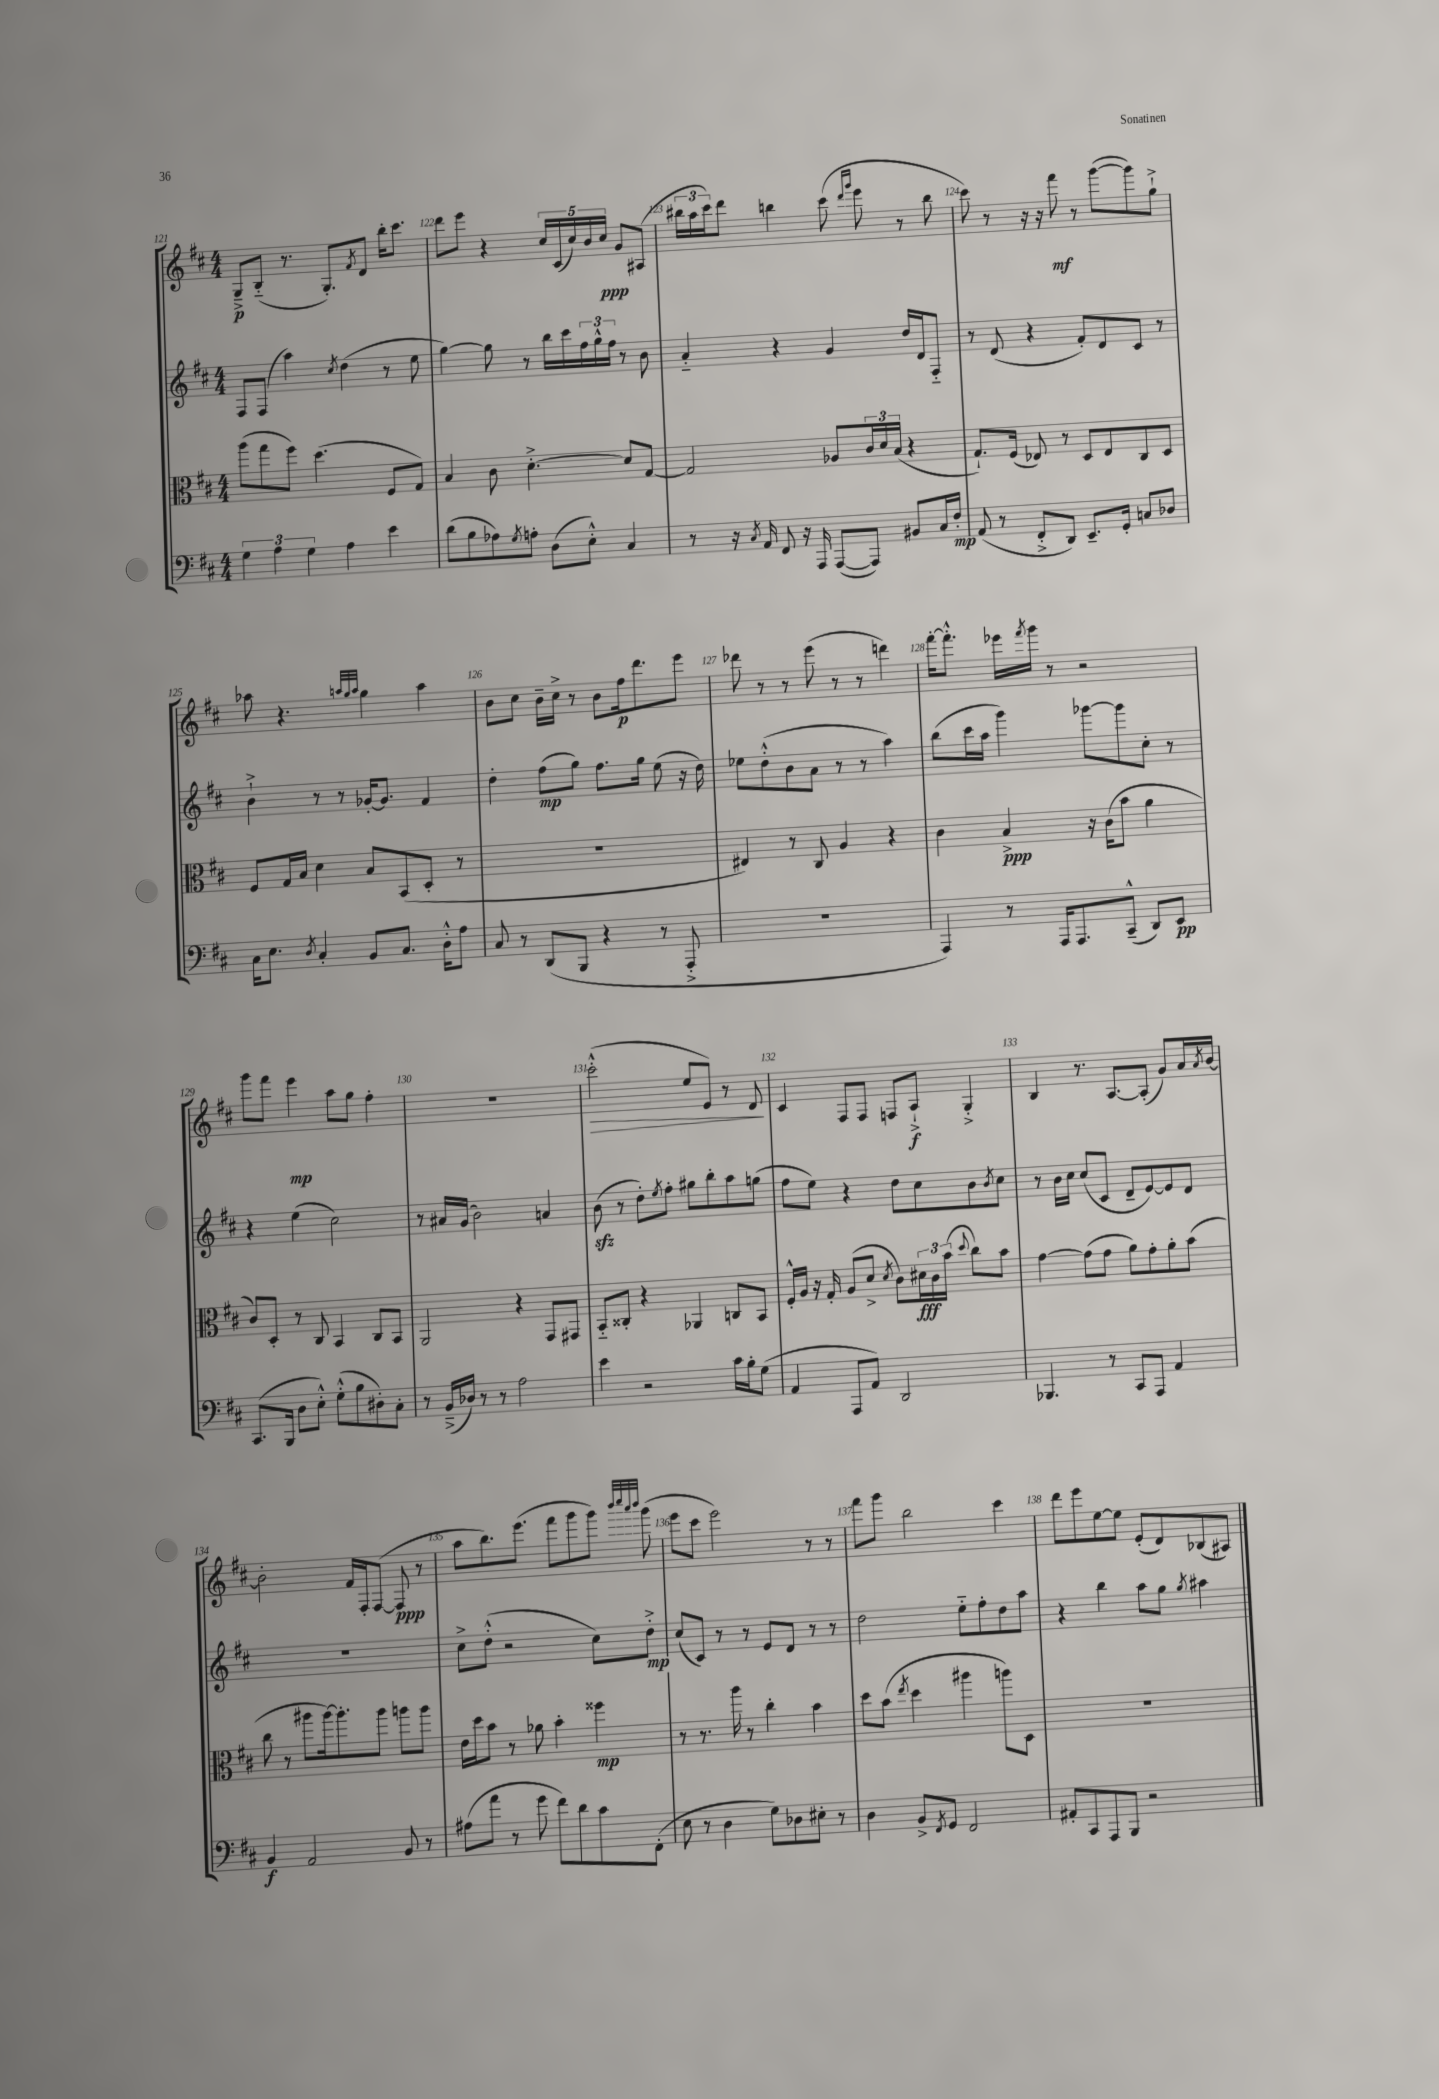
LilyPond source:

<<
\new StaffGroup <<
\new Staff = "s0" {
    \clef treble \key d \major \numericTimeSignature \time 4/4
    g8--->\p b8-_( r8. g8.-.) \acciaccatura { fis'8 } d'8 b''16-. cis'''8. |
    d'''8 e'''8 r4 \tuplet 5/4 { cis''16 cis'16( cis''16) b'16 cis''16\ppp } g'8 ais8( |
    \tuplet 3/2 { bis''16 a''16 cis'''16) } d'''8 b''4 cis'''8( \grace { d'''16 g'''16 } e'''8 r8 b''8 |
    cis'''8) r8 r16 r16 fis'''8\mf r8 g'''8~( g'''8) g''8-!-> |
    aes''8 r4. \grace { a''32 g''32 a''32 } g''4 a''4 |
    b'8 cis''8 b'16-- cis''16-> r8 b'8 fis''16\p d'''8. e'''8 |
    des'''8 r8 r8 e'''8( r8 r8 d'''4) |
    fis'''16~-. fis'''8.-.-^ ees'''16 \acciaccatura { fis'''8 } g'''16 r8 r2 |
    g'''8 fis'''8 e'''4\mp a''8 g''8 fis''4-. |
    R1 |
    cis'''2-.-^\>( e''8 e'8) r8 d'8\! |
    cis'4 fis8 fis8 f8 a8-!->\f g4-.-> |
    b4 r8. a8.~ a8-.( g'8) a'16 \acciaccatura { a'8 } b'16~ |
    b'2-. fis'16 fis16-. fis8~( fis8\ppp r8 |
    a''8 b''8.) e'''8.( fis'''8 g'''8 g'''8) \grace { b'''32 cis''''32 a'''32 b'''32 } g'''8( |
    e'''8 cis'''8 e'''2) r8 r8 |
    fis'''8 g'''8 b''2 cis'''4 |
    d'''8 e'''8 e''8~ e''8 e'8-.( d'8) bes8( ais8) \bar "|." |
}
\new Staff = "s1" {
    \clef treble \key d \major \numericTimeSignature \time 4/4
    fis8 fis8( a''4) \acciaccatura { cis''8 } d''4( r8 e''8 |
    g''4~) g''8 r8 b''16 cis'''16 \tuplet 3/2 { fis''16 g''16-^ fis''16 } r8 b'8 |
    a'4-_ r4 g'4 d''16 d'16 fis8-_ |
    r8 d'8( r4 fis'8-.) d'8 cis'8 r8 |
    b'4-!-> r8 r8 ges'16~-. ges'8. fis'4 |
    d''4-. fis''8\mp( g''8) fis''8. g''16 e''8( r16 d''16) |
    ees''8 d''8-.-^( b'8 a'8 r8 r8 a''4) |
    b''8( cis'''16 a''16 g'''4) ges'''8~ ges'''8 cis''8-. r8 |
    r4 e''4( cis''2) |
    r8 ais'16 g'16( b'2) a'4 |
    b'8\sfz( r8 d''8-.) \acciaccatura { e''8 } fis''8-. gis''8 b''8-. a''8 g''8( |
    fis''8 e''8) r4 d''8 cis''8 b'8 \acciaccatura { b'8 } cis''8 |
    r8 b'16 cis''16 cis''8( cis'8 d'8-- e'8~) e'8 d'8 |
    R1 |
    cis''8-> d''8-.-^( r2 cis''8) d''8-.->\mp |
    cis''8( cis'8) r8 r8 e'8 d'8 r8 r8 |
    d''2 e''8-_ fis''8-. d''8 a''8 |
    r4 b''4 a''8 g''8 \acciaccatura { g''8 } ais''4 \bar "|." |
}
\new Staff = "s2" {
    \clef alto \key d \major \numericTimeSignature \time 4/4
    a''8( g''8 fis''8) d''4.( fis8 g8) |
    b4 cis'8 d'4.~-.-> d'8 g8~ |
    g2 aes8 \tuplet 3/2 { cis'16 d'16 b16( } r4 |
    g8.-!) fis16( ees8) r8 d8 ees8 cis8 d8 |
    fis8 g16 b16 d'4 b8 b,8( d8-. r8 |
    R1 |
    eis4) r8 cis8 a4 r4 |
    cis'4 b4->\ppp r16 cis'16( b'8 a'4 |
    cis'8) d8-. r8 cis8 b,4 cis8 b,8 |
    a,2 r4 g,8 gis,8 |
    b,8-_ cisis8-. r4 aes,4 c8 b,8 |
    fis16-.-^ a16 r16 g16-. a8( d'8-> \acciaccatura { d'8 } cis'8) \tuplet 3/2 { dis'16\fff cis'16 b'16( } \appoggiatura { d''8 } cis''8) b'8 |
    g'4~ g'8( g'8 a'8) g'8-. a'8-. b'8( |
    cis''8 r8 ais''8 ais''16~) ais''8.-. ais''8 a''8 a''8 |
    e'16 d''16 b'8 r8 aes'8 b'4-. fisis''4\mp |
    r8 r8. a''16 r8 cis''4-. b'4 |
    d''8 b'8( \acciaccatura { e''8 } d''4 ais''4 a''8) d8 |
    R1 \bar "|." |
}
\new Staff = "s3" {
    \clef bass \key d \major \numericTimeSignature \time 4/4
    \tuplet 3/2 { g4 a4 g4 } a4 e'4 |
    d'8( b8 aes8) \acciaccatura { g8 } a8-. d8( e8-.-^) cis4 |
    r8 r16 \acciaccatura { cis8 } a,16 fis,8 r16 a,,16 a,,8~( a,,8) bis,8 cis16 fis16-.\mp |
    a,8( r8 fis,8-.-> d,8) e,8.-- g,16-. c8 des8 |
    cis16 e8. \acciaccatura { d8 } cis4-. b,8 cis8. d16-.-^ a8 |
    cis8 r8 d,8( b,,8 r4 r8 a,,8-.-> |
    R1 |
    a,,4) r8 a,,16 a,,8. cis,8---^( d,8) e,8\pp |
    cis,8.( b,,16 d8 e8-.-^) g8-.-^( b8 dis8-.) cis8-. |
    r8 b,16--->( des16) r8 r8 a2 |
    e'4 r2 cis'16 b16-. g8( |
    a,4 a,,8 a,8) d,2 |
    bes,,4. r8 cis,8 a,,8 a,4 |
    b,4\f a,2 b,8 r8 |
    ais8( a'8 r8 g'8 fis'8) d'8 cis'8 fis,8-.( |
    e8 r8 d4 g8) des8 eis8-. r8 |
    d4 b,8-> \acciaccatura { fis,8 } g,8 fis,2 |
    ais,8-. cis,8 a,,8 b,,8 r2 \bar "|." |
}
>>
>>
\layout { \context { \Score currentBarNumber = #121 \override BarNumber.break-visibility = ##(#f #t #t) barNumberVisibility = #all-bar-numbers-visible } }
